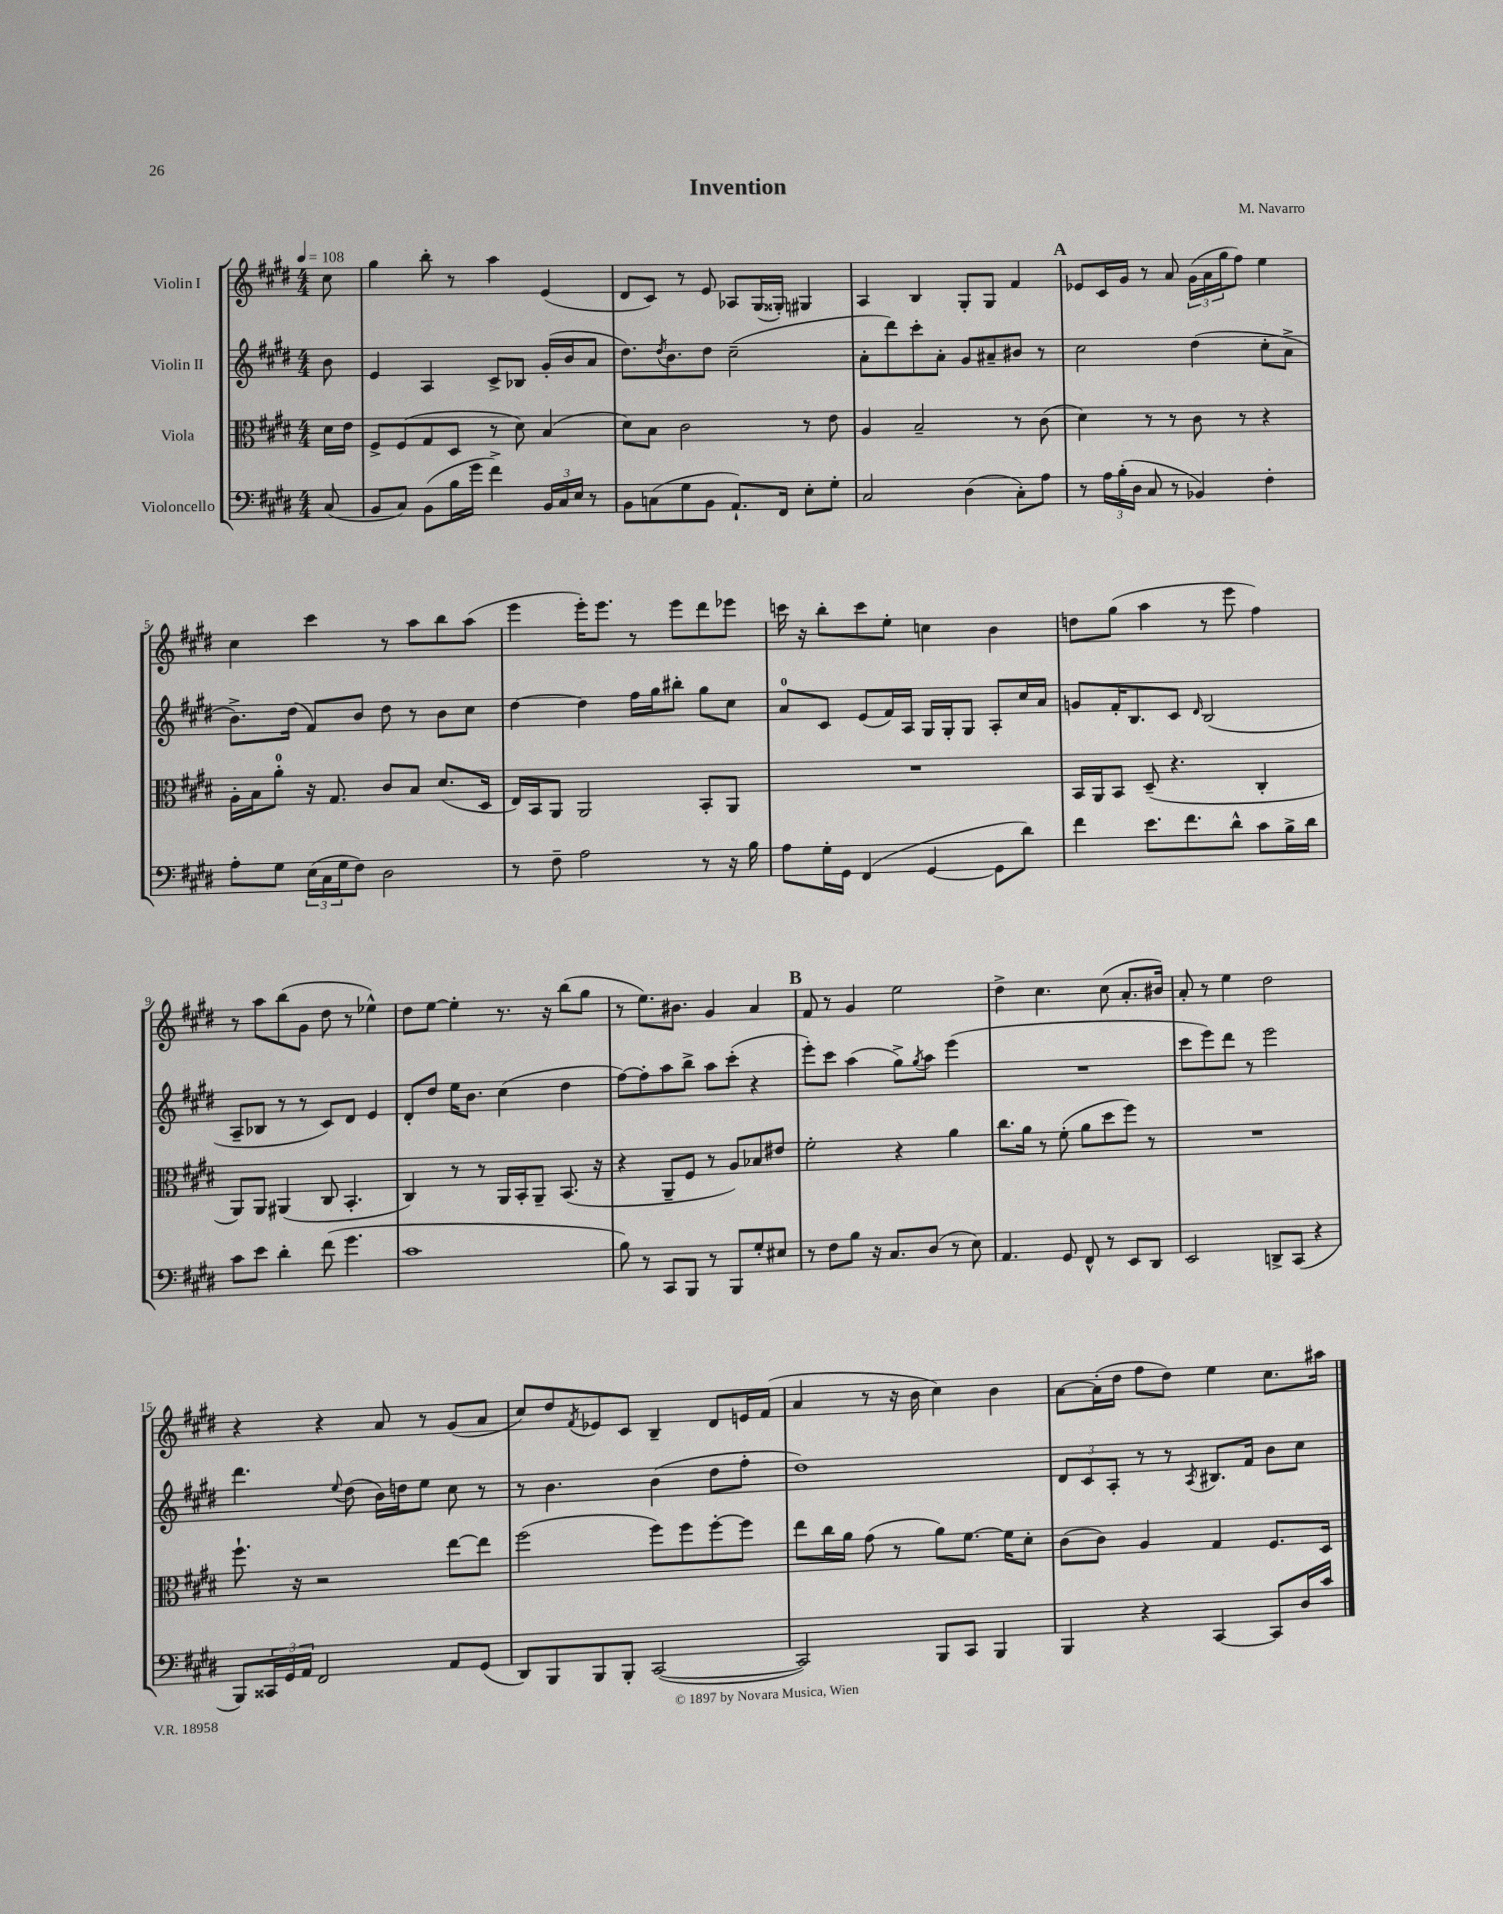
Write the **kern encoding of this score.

**kern	**kern	**kern	**kern
*staff4	*staff3	*staff2	*staff1
*clefF4	*clefC3	*clefG2	*clefG2
*k[f#c#g#d#]	*k[f#c#g#d#]	*k[f#c#g#d#]	*k[f#c#g#d#]
*M4/4	*M4/4	*M4/4	*M4/4
*MM108	*MM108	*MM108	*MM108
(8C#	16d#	8b	8cc#
.	16e	.	.
=	=	=	=
8BB	8F#^	4e	4gg#
8C#)	(8F#	.	.
(8BB	8G#	4A	8bb'
16B	8D#	.	8r
16g#	.	.	.
4f#^)	8r	8c#^	4aa
.	8d#)	8B-	.
24BB	(4B	(16g#'	(4e
24C#	.	.	.
.	.	16b	.
24E	.	.	.
8r	.	8a	.
=	=	=	=
8BB	8d#)	8.dd#)	8d#
(8C	8B	.	8c#)
.	.	8qdd#	.
.	.	8.b	.
8G#	2c#	.	8r
8BB	.	8dd#	8e
8.AA`)	.	(2cc#~	8A-
.	.	.	(16G#
16FF#	.	.	16G##')
8E'	8r	.	4G#
8G#'	8e	.	.
=	=	=	=
2C#	4A	8a'	4A
.	.	8ddd#)	.
.	2B~	8ccc#'	4B
.	.	8a'	.
(4D#	.	8g#	8G#'
.	.	8a#~	8G#
8C#')	8r	8b#	4f#
8A	(8c#	8r	.
=	=	=	=
8r	4d#)	2cc#	8e-
24A	.	.	16c#
(24B'	.	.	.
.	.	.	16g#
24D#	.	.	.
8C#	8r	.	8r
8r	8r	.	8a
4BB-)	8c#	(4dd#	(24g#
.	.	.	24a
.	.	.	24gg#
.	8r	.	8ff#)
4F#'	4r	8cc#'	4ee
.	.	8a^	.
=	=	=	=
8A'	16A'	8.b^)	4cc#
.	16B	.	.
8G#	8a'	.	.
.	.	(16dd#	.
(24E	16r	8f#)	4ccc#
24C#	.	.	.
.	8.G#	.	.
24G#	.	.	.
8F#)	.	8b	.
2D#	8c#	8dd#	8r
.	8B	8r	8aa
.	(8.d#	8b	8bb
.	.	8cc#	(8aa
.	16D#	.	.
=	=	=	=
8r	16E)	[4dd#	4eee
.	16BB	.	.
8F#~	8AA	.	.
2A	2AA	4dd#]	16eee')
.	.	.	8.eee
.	.	16ff#	8r
.	.	16gg#	.
.	.	8bb#'	8eee
8r	8BB'	8gg#	8ddd#
16r	8AA	8cc#	8eee-
16B	.	.	.
=	=	=	=
8A	1r	8a	16ccc
.	.	.	16r
16G#'	.	8c#	8bb'
16GG#	.	.	.
(4FF#	.	(8e	8ccc
.	.	16f#)	8ee'
.	.	16A	.
[4GG#	.	16G#	4cc
.	.	16G#'	.
.	.	8G#	.
8GG#]	.	8A'	4b
8d#)	.	16cc#	.
.	.	16a	.
=	=	=	=
4f#	16BB	8g	8dd
.	16AA	.	.
.	8BB	16f#'	(8gg#
.	.	8.B	.
8.e	(8D#~	.	4aa
.	4.r	8c#	.
8.f#	.	.	.
.	.	16qqd#	.
.	.	(2B	8r
8d#^^	.	.	8eee
8c#	4C#'	.	4ff#)
16B^	.	.	.
16d#	.	.	.
=	=	=	=
8c#	8AA)	8A~	8r
8e	8AA	8B-	8aa
4d#'	(4AA#	8r	(8bb
.	.	8r	8g#
(8f#	8C#	8c#)	8dd#
4.g#	4.BB'	8d#	8r
.	.	4e	4ee-^^)
=	=	=	=
1c#	4C#)	8d#'	8dd#
.	.	8dd#	[8ee
.	8r	16ee	4ee']
.	.	8.b	.
.	8r	.	.
.	16AA	(4cc#	8.r
.	16BB'	.	.
.	8AA~	.	.
.	.	.	16r
.	(8.BB	4dd#	(8bb
.	.	.	8gg#
.	16r	.	.
=	=	=	=
8B)	4r	[8ff#)	8r
8r	.	8ff#']	8.ee)
8CC#	8AA~	8aa	.
.	.	.	8.b#
8BBB	8F#	8bb^	.
8r	8r	8aa	4g#
8BBB	8A)	(8ccc#'	.
8G#'	8B-	4r	4a
8E#	8e#	.	.
=	=	=	=
8r	2f#'	8eee')	8f#
8F#	.	8ccc#	8r
8B	.	(4aa	4g#
16r	.	.	.
8.C#	.	.	.
.	4r	8gg#^)	2ee
.	.	8qgg#	.
(8D#	.	8aa	.
8r	4a	(4eee	.
8E)	.	.	.
=	=	=	=
4.AA	8.cc#	1r	4dd#^
.	16a	.	.
.	8r	.	4.cc#
8GG#	(8f#'	.	.
8FF#^^	8a	.	.
8r	8dd#	.	(8cc#
8EE	8ff#)	.	8.a'
8DD#	8r	.	.
.	.	.	16b#)
=	=	=	=
2EE	1r	8ccc#	8a'
.	.	8eee)	8r
.	.	8ddd#	4ee
.	.	8r	.
8DD^	.	2eee	2dd#
(8CC#	.	.	.
4r	.	.	.
=	=	=	=
8BBB)	8.ff#`	4.ddd#	4r
24CC##	.	.	.
24GG#	.	.	.
.	16r	.	.
24AA	.	.	.
2FF#	2r	.	4r
.	.	8qqee	.
.	.	(8dd#	.
.	.	16b)	8a
.	.	16dd	.
.	.	8ee	8r
8AA	[8ee	8cc#	(8g#
(8GG#	8ee]	8r	8a
=	=	=	=
8DD#)	(2ff#	8r	8cc#)
8BBB	.	4.b	8dd#
.	.	.	8qf#
8BBB	.	.	8e-
8BBB'	.	.	8c#
([2CC#	8ff#)	(4b	4B~
.	8ff#	.	.
.	[8ff#'	8dd#	8d#
.	8ff#]	8ff#'	16e
.	.	.	(16f#
=	=	=	=
2CC#])	8ee	1dd#)	4a
.	16cc#	.	.
.	16a	.	.
.	(8g#	.	8r
.	8r	.	16r
.	.	.	16b
8BBB	8a)	.	4cc#)
8CC#	[8.f#	.	.
4BBB	.	.	4b
.	16f#]	.	.
.	8d#'	.	.
=	=	=	=
4BBB	(8c#	12d#	[8a
.	.	12c#	.
.	8c#)	.	(16a']
.	.	12A'	.
.	.	.	16dd#
4r	4A	8r	8ff#
.	.	8r	8dd#)
.	.	8qA	.
[4CC#	4G#	8.B#	4ee
.	.	16f#	.
8CC#]	8.F#	8b	8.cc#
16D#	.	8cc#	.
16c#	16D#	.	16aa#
==	==	==	==
*-	*-	*-	*-
